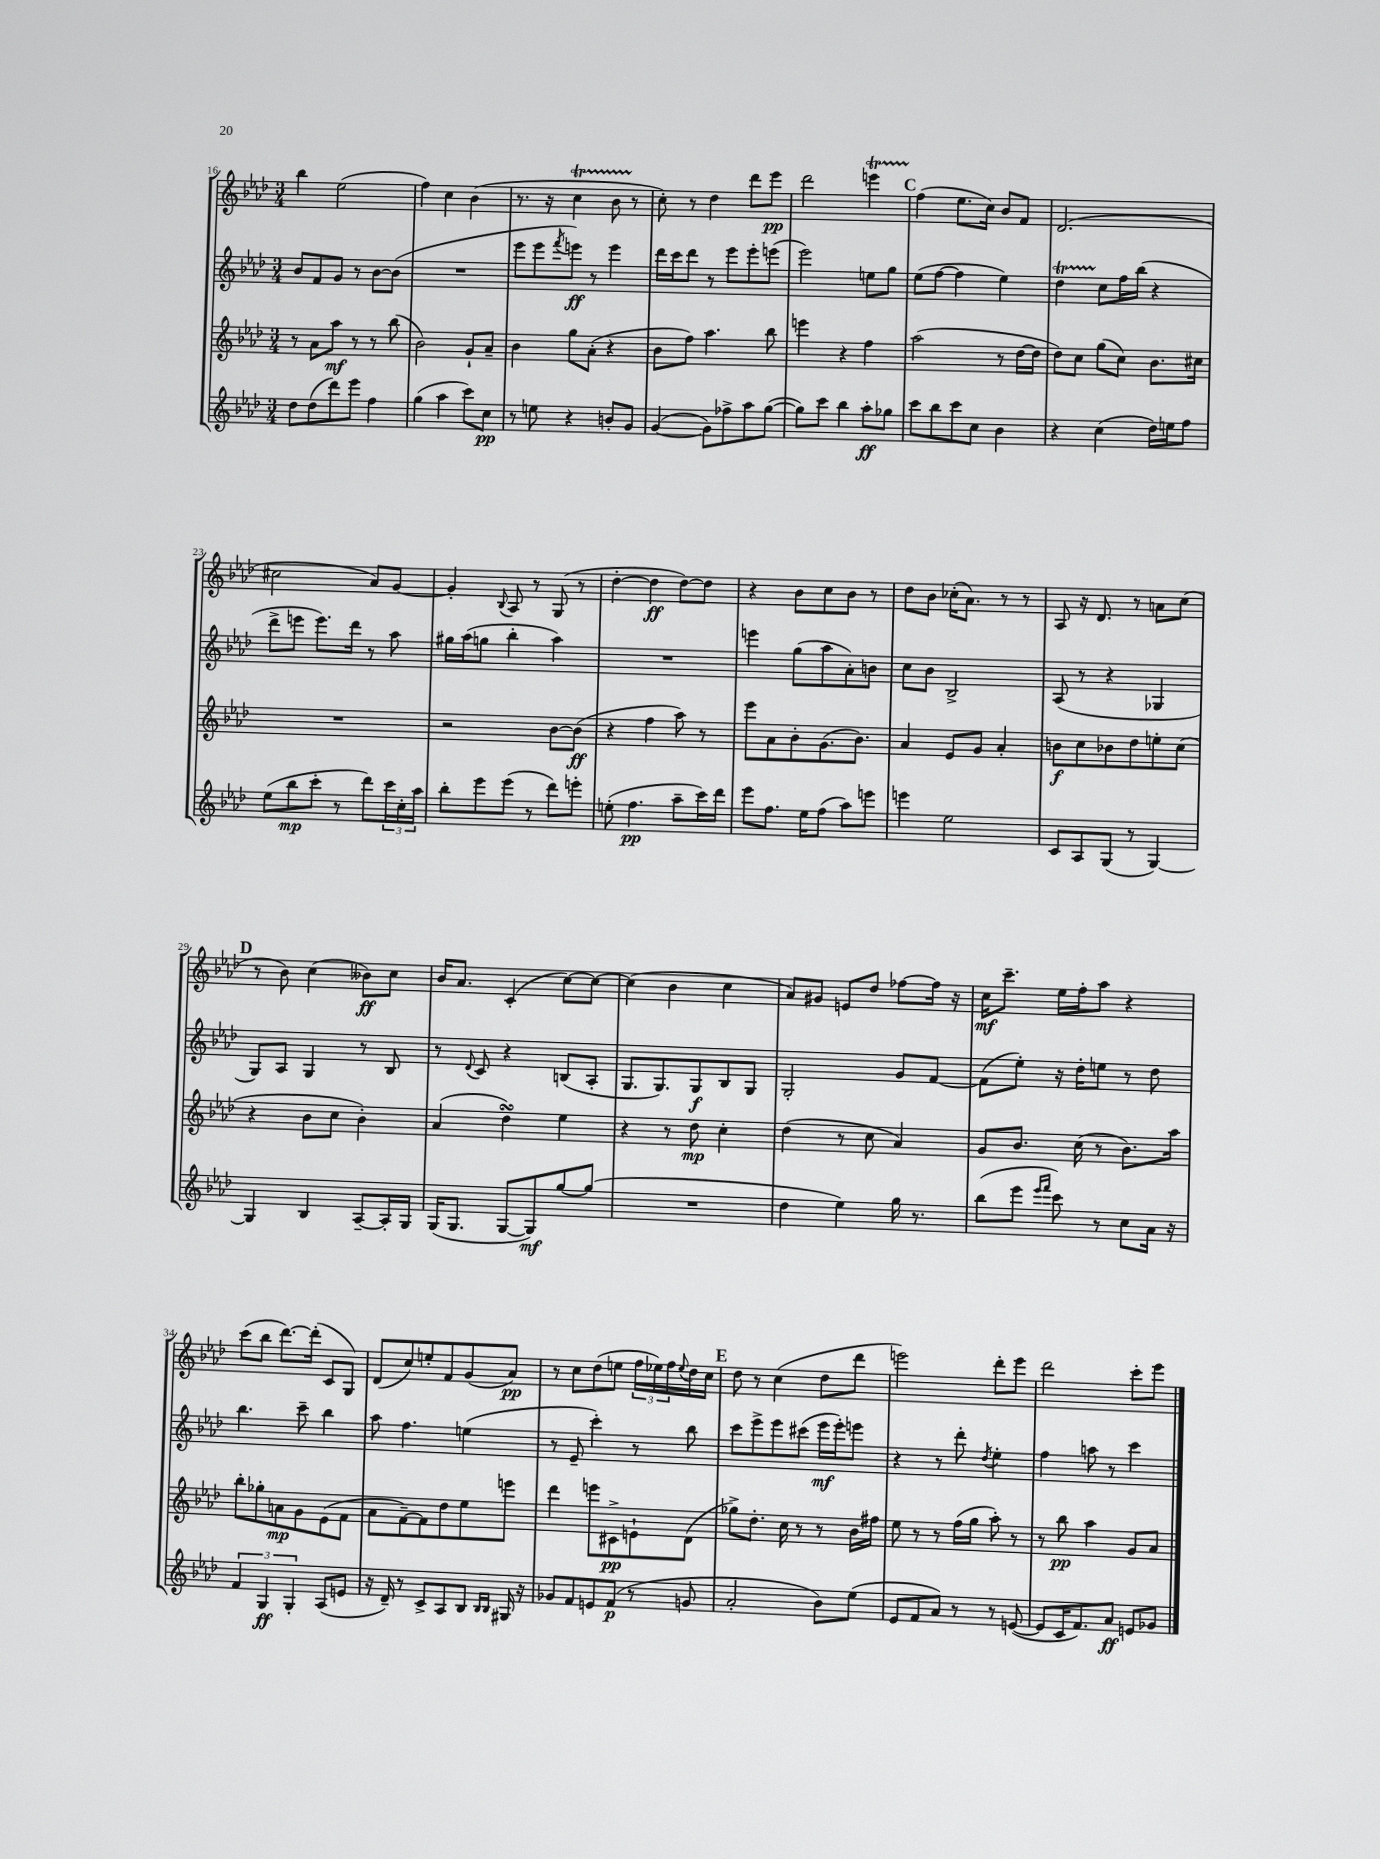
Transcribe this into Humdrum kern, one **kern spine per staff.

**kern	**kern	**kern	**kern
*staff4	*staff3	*staff2	*staff1
*clefG2	*clefG2	*clefG2	*clefG2
*k[b-e-a-d-]	*k[b-e-a-d-]	*k[b-e-a-d-]	*k[b-e-a-d-]
*M3/4	*M3/4	*M3/4	*M3/4
8dd-	8r	8b-	4bb-
(8dd-	8a-	8f	.
8ddd-)	8aa-	8g	(2ee-
8eee-	8r	8r	.
4ff	8r	[8b-	.
.	(8bb-	(8b-]	.
=	=	=	=
(4gg	2b-)	2.r	4ff)
4aa-	.	.	4cc
8ccc)	8g`	.	(4b-
8cc	8a-~	.	.
=	=	=	=
8r	4b-	8eee-	8.r
8ee	.	8eee-	.
.	.	.	16r
.	.	8qfff	.
4r	8gg	8eee)	4cc
.	(8a-'	8r	.
8b'	4r	4eee	8b-
8g	.	.	8r
=	=	=	=
([4g	8b-	16ddd-	8cc')
.	.	16ccc	.
.	8ff)	8ddd-	8r
8g])	4.aa-	8r	4dd-
8ff-^	.	8eee-	.
8aa-	.	8eee-'	8ddd-
([8gg	8bb-	(8eee	8eee-
=	=	=	=
8gg])	4eee	2eee-)	2ddd-
8ccc	.	.	.
4bb-	4r	.	.
8aa-'	4ff	8ee	4eee
8gg-	.	8gg	.
=	=	=	=
8ccc	(2aa-	(8ee-	(4ff
8bb-	.	[8ff	.
8ccc	.	4ff]	8.ee-
8cc	.	.	.
.	.	.	16cc)
4b-	8r	4ee-)	8b-
.	[16dd-	.	8f
.	16dd-]	.	.
=	=	=	=
4r	8dd-)	4dd-	(2.d-
.	8cc	.	.
(4cc	(8gg	8cc	.
.	8cc)	16ff	.
.	.	(16bb-	.
16dd-)	8.b-	4r	.
16ee	.	.	.
8ff	.	.	.
.	16cc#	.	.
=	=	=	=
(8ee-	2.r	8ddd-^	2cc#
8bb-	.	8eee	.
8ccc'	.	8.eee)	.
8r	.	.	.
.	.	16ddd-	.
8ddd-)	.	8r	8a-)
24ccc	.	8aa-	[8g
24cc'	.	.	.
24aa-	.	.	.
=	=	=	=
8bb-'	2r	16gg#	4g']
.	.	(16aa-	.
8eee-	.	8gg	.
.	.	.	8qqB-
(8eee-	.	4bb-'	8A-
8r	.	.	8r
8ddd-)	[8b-	4aa-)	(8G
8eee'	(8b-]	.	8r
=	=	=	=
(8ee'	4r	2.r	[4dd-'
4.ff	.	.	.
.	4ff	.	4dd-]
8aa-~	8aa-)	.	[8dd-)
16ccc)	8r	.	8dd-]
16ddd-	.	.	.
=	=	=	=
8eee-	8eee-	4eee	4r
8.ff	8a-	.	.
.	8b-'	(8gg	8b-
16ee-	.	.	.
(8ff	(8.g	8aa-	8cc
8aa-)	.	8a-')	8b-
.	8.b-)	.	.
8eee	.	8b	8r
=	=	=	=
4eee	4a-	8cc	8dd-
.	.	8b-	8b-
2ee-	8e-	2B-^	(16cc-'
.	.	.	8.a-)
.	8g	.	.
.	4a-'	.	8r
.	.	.	8r
=	=	=	=
8c	8b	(8A-	8A-
8A-	8cc	8r	16r
.	.	.	8.d-
(8G	8b-	4r	.
8r	8dd-	.	8r
[4G)	8ee'	4G-	8a
.	(8cc	.	(8cc
=	=	=	=
4G]	4r	8G)	8r
.	.	8A-	8b-)
4B-	8b-	4G	(4cc
.	8cc	.	.
[8A-~	4b-')	8r	8b--)
16A-']	.	8B-	8cc
16G	.	.	.
=	=	=	=
(16G	(4a-	8r	16b-
8.G	.	.	8.a-
.	.	8qqd-	.
.	.	8c	.
[8G	4dd-)	4r	(4c'
8G])	.	.	.
[8gg	4ee-	(8B	[8cc)
(8gg]	.	8A-'	8cc_
=	=	=	=
2.r	4r	8.G	(4cc]
.	.	8.G)	.
.	8r	.	4b-
.	8dd-	8G	.
.	4cc'	8B-	4cc
.	.	8G	.
=	=	=	=
4dd-	(4dd-	2G'	8a-)
.	.	.	8g#
4ee-)	8r	.	8e
.	8cc	.	8dd-
16gg	4a-)	8g	[8ff-
8.r	.	.	.
.	.	[8f	16ff-]
.	.	.	16r
=	=	=	=
(8bb-	8g	(8f]	16cc
.	.	.	8.ccc~
8eee-	8.b-	8ee-')	.
16qqeee-	.	.	.
16qqfff	.	.	.
8ccc)	.	16r	16ee-
.	(16cc	16dd-'	16ff'
8r	8r	8ee	8aa-
8cc	8.b-)	8r	4r
16a-	.	8dd-	.
16r	16aa-	.	.
=	=	=	=
6f	8bb-'	4.bb-	(8ccc
.	8gg-'	.	8bb-
6G	.	.	.
.	8a	.	[8.ddd-)
6G'	.	.	.
.	8g	8ccc~	.
.	.	.	(16ddd-']
(8A-	(8e-	4bb-	8c
8e	8f	.	8G)
=	=	=	=
16r	8a-	8aa-	(8d-
16d-~)	.	.	.
8r	[8f~)	4.ff	8cc)
8c^	8f]	.	8ee'
8A-	8dd-	.	8f
8B-	8ee-	(4ee	(8g
16qqB-	.	.	.
16qqB-	.	.	.
16G#	8eee	.	8a-)
16r	.	.	.
=	=	=	=
8g-	4ddd-	8r	8r
8f	.	8e-~	8cc
8e	8eee	4ccc')	(8dd-
(8f	8c#^	.	8ee
8r	8e`	8r	24ff
.	.	.	24ee-)
.	.	.	24ff
.	.	.	8qqee-
8g	(8d-	8bb-	16dd-
.	.	.	16cc
=	=	=	=
2a-'	8gg-^)	8ccc	8dd-
.	8.dd-'	8eee-^	8r
.	.	8eee-	(4cc
.	16cc	.	.
.	8r	(8ccc#	.
8b-)	8r	16eee-	8dd-
.	.	16eee-')	.
(8ee-	16b-	8eee	8ddd-
.	16ff#	.	.
=	=	=	=
8e-	8ee-	4r	2eee)
8f	8r	.	.
8a-)	8r	8r	.
8r	(16ff	8ddd-'	.
.	16gg	.	.
.	.	8qdd-	.
8r	8aa-')	4ee-'	8ddd-'
([8e	8r	.	8eee
=	=	=	=
8e]	8r	4ff	2ddd-
16c	8bb-	.	.
8.f)	.	.	.
.	4aa-	8aa	.
8a-	.	8r	.
8e	8g	4ccc	8ccc'
8g-	8a-	.	8eee-
==	==	==	==
*-	*-	*-	*-
